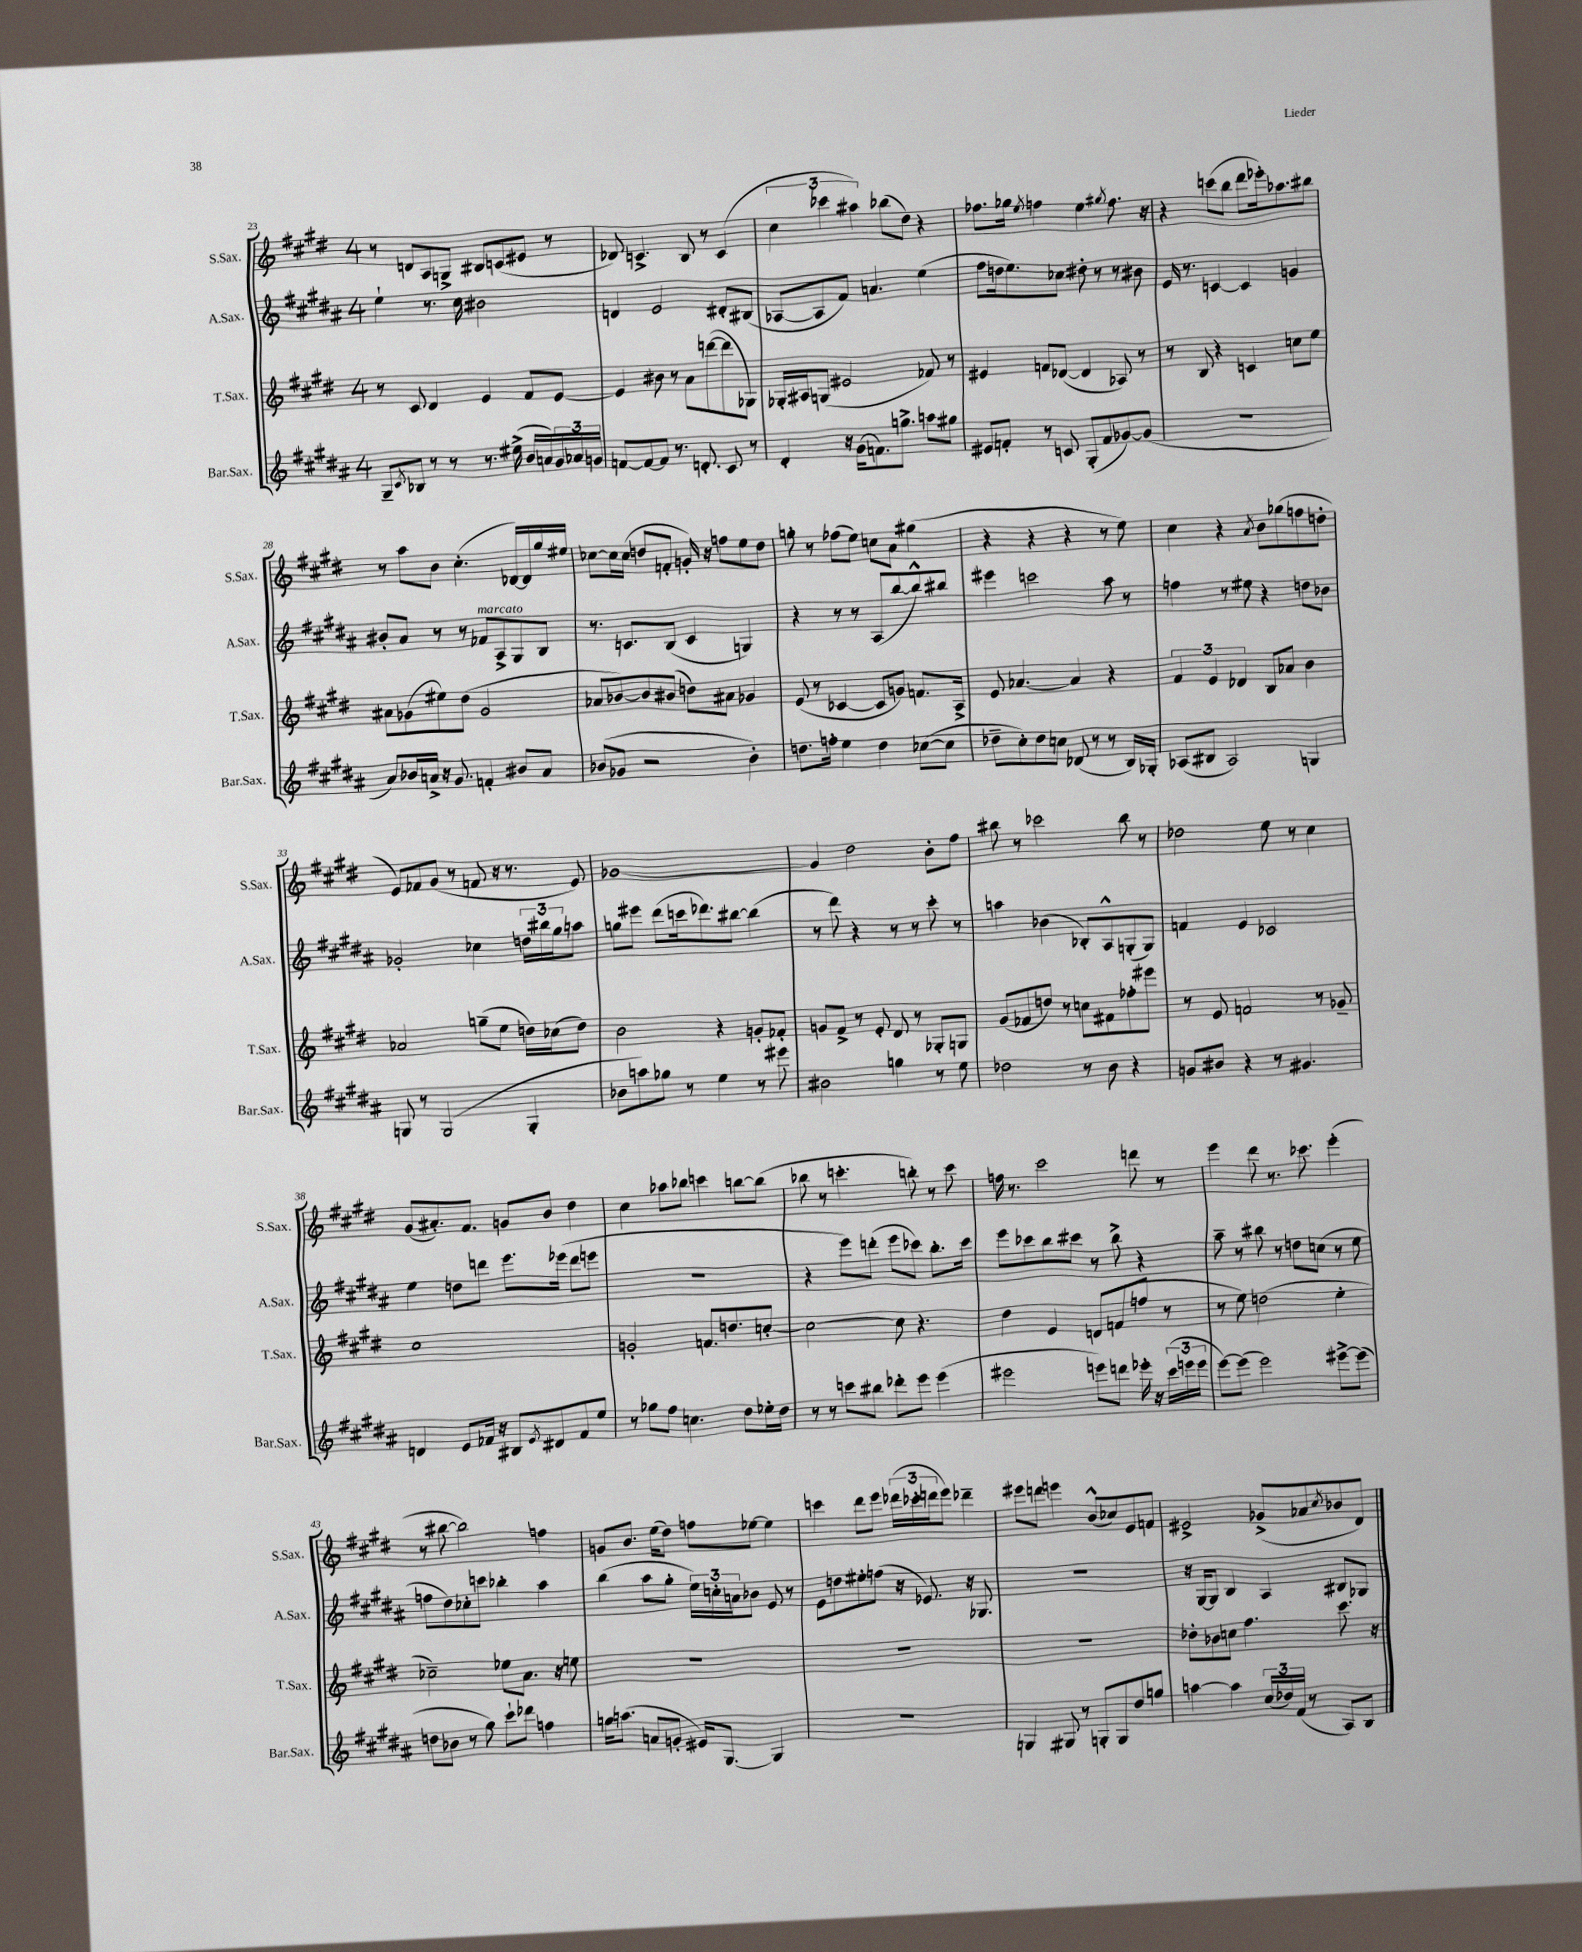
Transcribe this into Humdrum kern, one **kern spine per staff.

**kern	**kern	**kern	**kern
*staff4	*staff3	*staff2	*staff1
*clefG2	*clefG2	*clefG2	*clefG2
*k[f#c#g#d#a#]	*k[f#c#g#d#]	*k[f#c#g#d#a#]	*k[f#c#g#d#]
*M4/4	*M4/4	*M4/4	*M4/4
8G#~	8r	4ee`	8r
8qc#	.	.	.
8B-	8c#	.	8d
8r	4d#	8.r	8A
8r	.	.	8G^
.	.	16cc#	.
8.r	4e	2b#	8B#
.	.	.	(8c
(16ee#^	.	.	.
16b	8f#	.	8e#
16a)	.	.	.
24g#	[8e	.	8r
24a-	.	.	.
24g	.	.	.
=	=	=	=
[8f	4e]	4d	8d-)
8f_	.	.	4.c^
8f]	8b#	2e	.
8.r	8r	.	.
.	8a	.	8B
8.d'	.	.	.
.	([8ddd	.	8r
8c#	8ddd]	8d#'	(4c
8r	8G-)	(8B#	.
=	=	=	=
4d#'	16G-'	[8A-	6cc#
.	16A#	.	.
.	(8G	8A-]	.
.	.	.	6ccc-
16r	2e#	8f#)	.
(16g#	.	.	.
.	.	.	6aa#)
8.f)	.	4.a	.
.	.	.	(8bb-
8.gg^	.	.	.
.	.	.	8dd#)
8aa	8f-)	(4ee	4r
8gg#	8r	.	.
=	=	=	=
8e#	4e#	8ff#	8.ff-
8f'	.	16dd	.
.	.	8.ee)	16gg-
.	.	.	8qee
8r	8f	.	4ff
8c	([8d-	8cc-	.
(8G#'	4d-]	8dd#'	4ee
8f	.	8r	.
.	.	.	8qgg#
[8g-)	8A-)	8r	8.ff
(8g-]	8r	8b#	.
.	.	.	16r
=	=	=	=
1r	8r	16e	4r
.	.	8.r	.
.	8B	.	.
.	4r	[4c	(8ccc
.	.	.	8bb
.	4c	4c]	8ddd#
.	.	.	16eee-')
.	.	.	8.aa-
.	8cc	4g	.
.	8ee	.	8bb#
=	=	=	=
8a#)	8a#	8b#'	8r
16b-	(8g-	8a#	8aa
16a^	.	.	.
16r	8ee#)	8r	8b
8.g#	.	.	.
.	(8dd#	8r	(4.cc#'
4f'	2g-	8f-	.
.	.	8A#^	.
8b#	.	8G#	[16d-)
.	.	.	16d-]
8a	.	8B	16gg#
.	.	.	16ee#
=	=	=	=
(8b-	8a-	8.r	[8cc-
8g-	[8b-)	.	16cc-]
.	.	8.c	(16cc-
2r	8b-]	.	8dd
.	(8b#	(8B	8f'
.	8dd)	4c	16g')
.	.	.	16r
.	8a#	.	8ff
4b-')	4g-	4G)	8ee
.	.	.	8dd
=	=	=	=
8.dd	(8e	4r	8gg'
.	8r	.	8r
16ff'	.	.	.
4ee	[4c-	8r	(8ff-
.	.	8r	8ee)
4dd	8c-]	(8A#	8cc
.	8g)	[8bb	8a
([8cc-	8.f	8bb^^])	(4gg#
8cc-]	.	8bb#	.
.	16A^	.	.
=	=	=	=
8dd-~	8e	4eee#	4r
8cc#')	[4.a-	.	.
8dd-	.	2ccc	4r
8cc	.	.	.
(8d-	4a-]	.	4r
8r	.	.	.
8r	4r	8aa#	8r
16B)	.	8r	8ee)
16G-'	.	.	.
=	=	=	=
(8A-	6f#	4ff	4cc#
8B#	.	.	.
.	6e	.	.
2A-)	.	8r	4r
.	6d-	.	.
.	.	8ee#	.
.	.	.	8qa
.	8B	4r	8b
.	8a-	.	(8gg-
4G	4b	8dd	8ff
.	.	8b-	8dd'
=	=	=	=
8G	2a-	2g-'	8e)
8r	.	.	8f-
(2G	.	.	(8g#
.	.	.	8r
.	(8gg~	4cc-	8f
.	8ee	.	16r
.	.	.	8.r
4G'	16dd)	24dd	.
.	.	24bb#	.
.	(16cc-	.	.
.	.	24gg#	.
.	8dd)	8aa	8e)
=	=	=	=
8b-	2b	8gg	[1g-
8aa)	.	8eee#	.
8gg-	.	(8ddd#	.
8r	.	16ccc	.
.	.	8.ddd-)	.
4ee	4r	.	.
.	.	[8bb#	.
8r	8g'	(4bb#]	.
8eee#	8f-'	.	.
=	=	=	=
2b#	8g	8r	4g-]
.	8f#^	8ddd#)	.
.	8r	4r	2dd#
.	8e'	.	.
4gg	8d#	8r	.
.	8r	8r	.
8r	8G-'	8ccc#'	8b'
8ee	8G	8r	8ff#
=	=	=	=
2dd-	(8g#	4aa	8bb#
.	8f-	.	8r
.	8dd)	(4b-	2ccc-
.	8r	.	.
8r	8cc	8B-')	.
8b	8f#	8A#^^	.
4r	8ff-'	(8G'	8bb#
.	8eee#	8G)	8r
=	=	=	=
8g	8r	4f	2dd-
8b#	8e	.	.
4r	2f	4e	.
8r	.	2c-	8ee
4.g#	.	.	8r
.	8r	.	4cc#
.	8g-~	.	.
=	=	=	=
4d	1cc#	4ee	(8g#
.	.	.	8.a#')
8e	.	8dd	.
.	.	.	8.f#
16f-	.	8ddd	.
16r	.	.	.
8B#	.	8.eee	8g
8qe	.	.	.
8d#	.	.	8b
.	.	(16eee-	.
8f-	.	8ddd	4dd#
8ee	.	8eee	.
=	=	=	=
8r	2g'	1r	4cc#
8gg-	.	.	.
8ff#	.	.	8aa-
4.cc	.	.	8bb-
.	8.f	.	4ccc
.	8.dd	.	.
8dd#	.	.	[8bb
16ee-'	[8cc'	.	(8bb]
16dd#	.	.	.
=	=	=	=
8r	2cc_	4r	8bb-
8r	.	.	8r
8ccc	.	8eee)	4.ccc'
8bb#	.	(8ddd'	.
8ddd-'	8cc]	8eee	.
8eee	4.r	8ccc-)	8bb')
(4eee	.	8.bb'	8r
.	.	.	8ccc
.	.	16ccc-	.
=	=	=	=
2eee#	4dd#	8eee	16ff
.	.	.	8.r
.	.	8ccc-	.
.	4e	8bb	2ccc#
.	.	8ccc#	.
8eee)	(8d	8r	.
8ddd	8f	8bb^	.
16eee-'	8ff	4r	8ddd
16r	.	.	.
(24ccc#	8r	.	8r
24eee	.	.	.
24eee	.	.	.
=	=	=	=
[8eee)	8r	8aa#~	4eee
(8eee]	8ee)	8r	.
2eee)	(2dd	8bb#	8ddd#
.	.	8r	8.r
.	.	8dd	.
.	.	.	8.ccc-
.	.	(8cc	.
[8eee#^	4ee'	8r	(4eee'
(8eee#]	.	8ee	.
=	=	=	=
8dd	2cc-~)	8ff	8r
8b-	.	8dd#)	[8bb#
8r	.	8cc-'	2bb#])
8gg#)	.	8ccc	.
8ccc#`	8ee-	4bb-'	.
8ddd-	8.a	.	.
4ff	.	4aa#	4ff
.	16r	.	.
.	8ee	.	.
=	=	=	=
16gg	1r	(4bb	8g
(8.aa	.	.	.
.	.	.	8.b
8a	.	8aa#	.
.	.	.	(16ee
8g'	.	8gg#'	8dd#)
16e#)	.	24ee)	8ff
.	.	24cc'	.
[8.G#	.	.	.
.	.	24a	.
.	.	8b-	[8ee-
4G#]	.	8e	4ee-]
.	.	8r	.
=	=	=	=
1r	1r	8e	4ccc
.	.	8dd	.
.	.	8ee#'	8ddd#
.	.	(8ff	8eee
.	.	16r	(24ddd-
.	.	.	24ccc-'
.	.	8.e-)	.
.	.	.	24ddd
.	.	.	8eee)
.	.	16r	4ddd-~
.	.	8.G-	.
=	=	=	=
4G	1r	1r	8eee#
.	.	.	8ddd
8G#	.	.	4eee
8r	.	.	.
8G'	.	.	(8b^^
8G	.	.	8cc-)
8dd#	.	.	8e
8gg	.	.	8f
=	=	=	=
[4aa	8dd-'	16r	2e#^
.	.	[16G#	.
.	8b-	8G#]	.
4aa]	8cc	4B	.
.	4.ff#	.	.
(24cc#	.	4A#	(8g-^
24dd-)	.	.	.
(24f#	.	.	.
8r	.	.	8a-
.	.	.	8qcc#
8A#)	8.ccc#	8B#	8b-
8B	.	8G-	8d#)
.	16r	.	.
==	==	==	==
*-	*-	*-	*-
